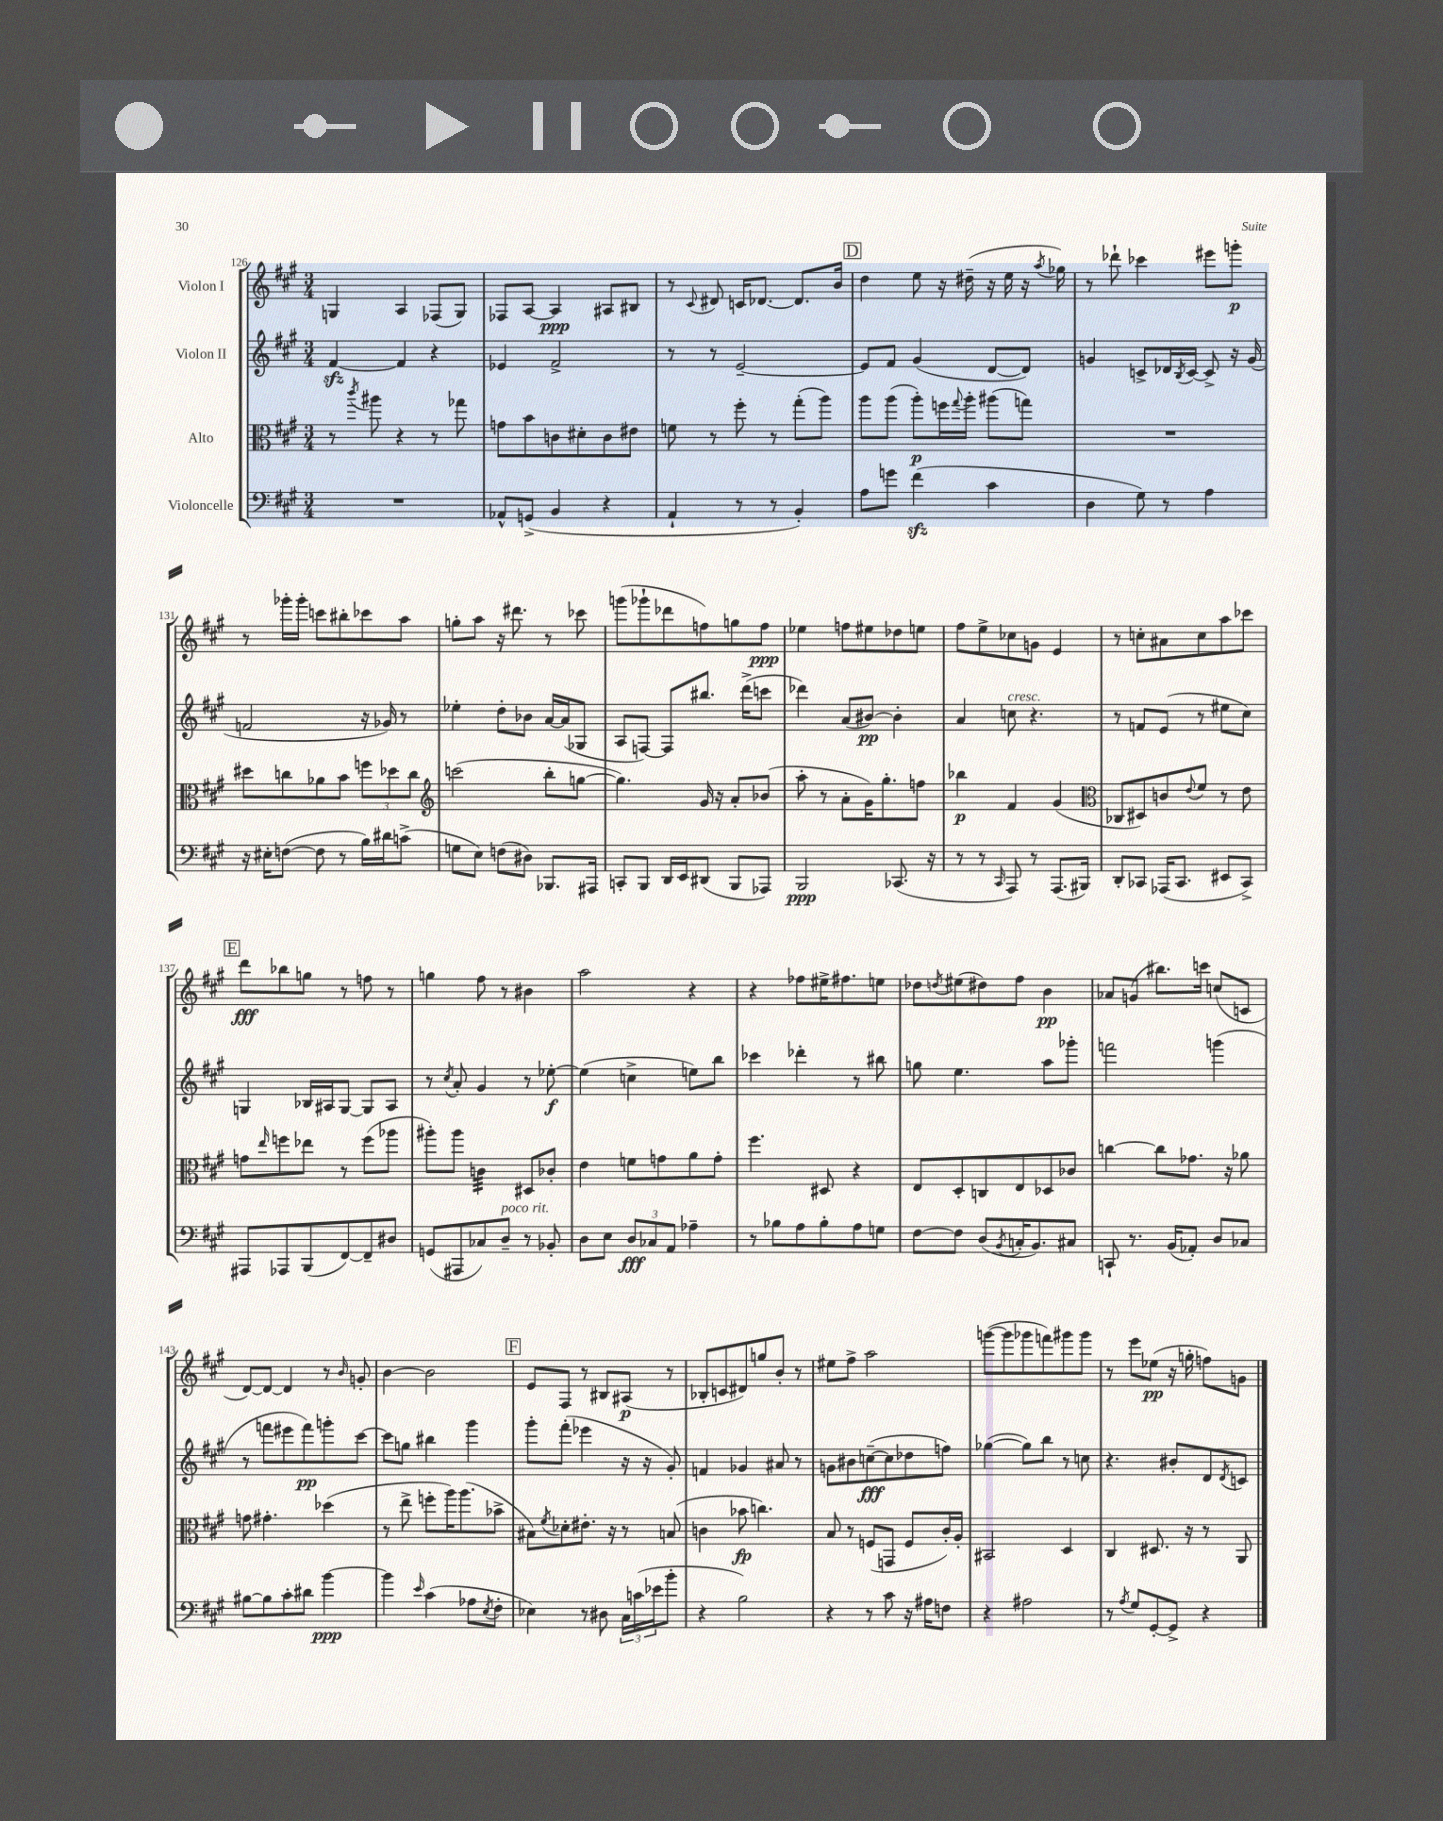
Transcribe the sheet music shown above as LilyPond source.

<<
\new StaffGroup <<
\new Staff = "s0" \with { instrumentName = "Violon I" } {
    \clef treble \key a \major \numericTimeSignature \time 3/4
    g4 a4 fes8( g8) |
    fes8 a8~ a4\ppp ais8 bis8 |
    r8 \appoggiatura { cis'8 } dis'8 c'16 des'8.~ des'8. b'16 |
    \mark \markup { \box "D" } d''4 e''8 r16 dis''16--( r16 e''16 r16 \acciaccatura { a''8 } ges''16) |
    r8 des'''8-! ces'''4 eis'''8 g'''8-.\p |
    r8 ges'''16-. ges'''16-. c'''8 bis''8-. ces'''8 a''8 |
    g''8-. a''8 r16 dis'''8. r8 ces'''8 |
    g'''8( ges'''8-! des'''8 f''8) g''8 f''8\ppp |
    ees''4 f''8 eis''8 des''8 e''8 |
    fis''8 e''8-> ces''8 g'8 e'4 |
    r8 c''8-. ais'8 c''8 a''8 ces'''8 |
    \mark \markup { \box "E" } d'''8\fff bes''8 g''8 r8 f''8 r8 |
    g''4 fis''8 r8 bis'4 |
    a''2 r4 |
    r4 fes''8 eis''16-> fis''8. e''8 |
    des''8 \acciaccatura { d''8 } eis''8( dis''8) fis''8 b'4\pp |
    aes'8 g'8( bis''8.) c'''16 c''8( c'8 |
    d'8~) d'8~ d'4 r8 \grace { b'16 } g'8-. |
    b'4~ b'2 |
    \mark \markup { \box "F" } e'8 fis8 r8 bis8 ais8\p( r8 |
    bes8-. c'8 dis'8) g''8 b'8-. r8 |
    eis''8 fis''8-> a''2 |
    g'''8~( g'''8 ges'''8 f'''8) gis'''8 gis'''8 |
    r8 e'''8 ees''8\pp( r16 g''16-. f''8) g'8 \bar "|." |
}
\new Staff = "s1" \with { instrumentName = "Violon II" } {
    \clef treble \key a \major \numericTimeSignature \time 3/4
    fis'4~\sfz fis'4 r4 |
    ees'4 fis'2-> |
    r8 r8 e'2~-- |
    \mark \markup { \box "D" } e'8 fis'8 gis'4( d'8~ d'8) |
    g'4 c'8-> des'16 \acciaccatura { b8 } c'16~ c'8-> r16 g'16( |
    f'2 r16 ges'16) r8 |
    ees''4-. d''8-. bes'8 a'16~ a'16( ges8 |
    a8 f8~) f8 bis''8. d'''16->( c'''8 |
    des'''4) a'8( bis'8~\pp) bis'4-. |
    a'4 c''8^\markup { \italic "cresc." } r4. |
    r8 f'8 e'8( r8 eis''8 cis''8) |
    \mark \markup { \box "E" } g4 bes16 ais16 g8~ g8 ais8 |
    r8 \acciaccatura { cis''8 } a'8-. gis'4 r8 ees''8~-.\f |
    ees''4( c''4-> e''8) b''8 |
    ces'''4 des'''4-. r8 bis''8 |
    g''8 e''4. a''8 ges'''8-. |
    f'''2 g'''4( |
    r8 f'''8 eis'''8 f'''8\pp) g'''8-. cis'''8~ |
    cis'''8 g''8 bis''4 gis'''4 |
    \mark \markup { \box "F" } gis'''8-. fis'''8-.( ees'''4 r16 r16 gis'8-.) |
    f'4 ges'4 ais'8 r8 |
    g'8 bis'8 c''8~--\fff( c''8 des''8 f''8) |
    ges''4~( ges''8) b''8 r8 c''8 |
    r4. bis'8-. d'8 \acciaccatura { d'8 } c'8 \bar "|." |
}
\new Staff = "s2" \with { instrumentName = "Alto" } {
    \clef alto \key a \major \numericTimeSignature \time 3/4
    r8 \acciaccatura { cis'''8 } ais''8 r4 r8 ges''8 |
    g'8 b'8 c'8 dis'8-. c'8 eis'8 |
    f'8 r8 fis''8-. r8 gis''8-.( a''8) |
    \mark \markup { \box "D" } a''8 a''8( a''8-.\p) f''16 \appoggiatura { gis''8 } a''16-. ais''8( g''8) |
    R2. |
    dis''8 c''8 aes'8 b'8 \tuplet 3/2 { f''8 des''8 c''8 } |
    \clef treble c'''2( b''8-. g''8~ |
    g''4.) gis'16 r16 a'8-. bes'8( |
    a''8-. r8 a'8-. gis'16) gis''8.-. f''8 |
    bes''4\p fis'4 gis'4( |
    \clef alto ces8 dis8) c'8 \appoggiatura { e'8 } fis'8 r8 e'8 |
    \mark \markup { \box "E" } g'8 \grace { e''16 } f''8 ees''8 r8 f''8( aes''8 |
    ais''8-.) ais''8 c'4:32 dis8 ces'8-. |
    e'4 f'8 g'8 a'8 g'8-. |
    fis''4. dis8 r4 |
    e8 d8-. c8 e8 des8 ces'8 |
    c''4~ c''8 ges'8. r16 aes'8 |
    g'8 gis'4.-. des''4( |
    r8 e''8-> f''8-. a''16) a''8.( bes'8-> |
    \mark \markup { \box "F" } bis8) \acciaccatura { fis'8 } des'8-. eis'8.-. r16 r8 b8( |
    c'4 bes'8\fp c''4.) |
    b8 r8 f8( g,8 f8 cis'16-.) a16-. |
    bis,2 d4 |
    cis4 dis8. r16 r8 a,8 \bar "|." |
}
\new Staff = "s3" \with { instrumentName = "Violoncelle" } {
    \clef bass \key a \major \numericTimeSignature \time 3/4
    R2. |
    aes,8-^ g,8->( b,4 r4 |
    a,4-! r8 r8 b,4-.) |
    \mark \markup { \box "D" } a8 g'8 fis'4\sfz( cis'4 |
    d4 gis8) r8 a4 |
    r16 eis16-. f8~( f8 r8 b16) dis'16 c'8->( |
    g8 e8) f8( dis8) bes,,8. ais,,16 |
    c,8-. b,,8 d,16 e,16 dis,8( b,,8 aes,,8) |
    b,,2\ppp ces,8.( r16 |
    r8 r8 \grace { cis,16 } a,,8) r8 a,,8.( bis,,16) |
    d,8-. ces,8 aes,,16( ces,8. eis,8 ces,8->) |
    \mark \markup { \box "E" } ais,,8 aes,,8 b,,8( fis,8~) fis,8-- dis8 |
    g,8( ais,,8 ces8) d8--^\markup { \italic "poco rit." } r8 bes,8-. |
    d8 e8 \tuplet 3/2 { d8\fff ces8 a,8 } aes4-- |
    r8 bes8 a8 bes8-. a8 g8 |
    fis8~ fis8 d8( \acciaccatura { b,8 } c16-. b,8.) cis8 |
    c,8-! r8. b,16( aes,8-.) d8 ces8 |
    bis8~ bis8 cis'8-. dis'8 b'4~\ppp |
    b'4 \grace { e'16 } cis'4( aes8 \acciaccatura { e8 } fis8-. |
    \mark \markup { \box "F" } ees4) r8 dis8 \tuplet 3/2 { cis16 c'16( ees'16 } b'8-. |
    r4 b2) |
    r4 r8 cis'8 r16 ais16 f8 |
    r4 ais2 |
    r8 \acciaccatura { a8 } gis8 gis,8~-. gis,8-> r4 \bar "|." |
}
>>
>>
\layout { \context { \Score currentBarNumber = #126 } }
